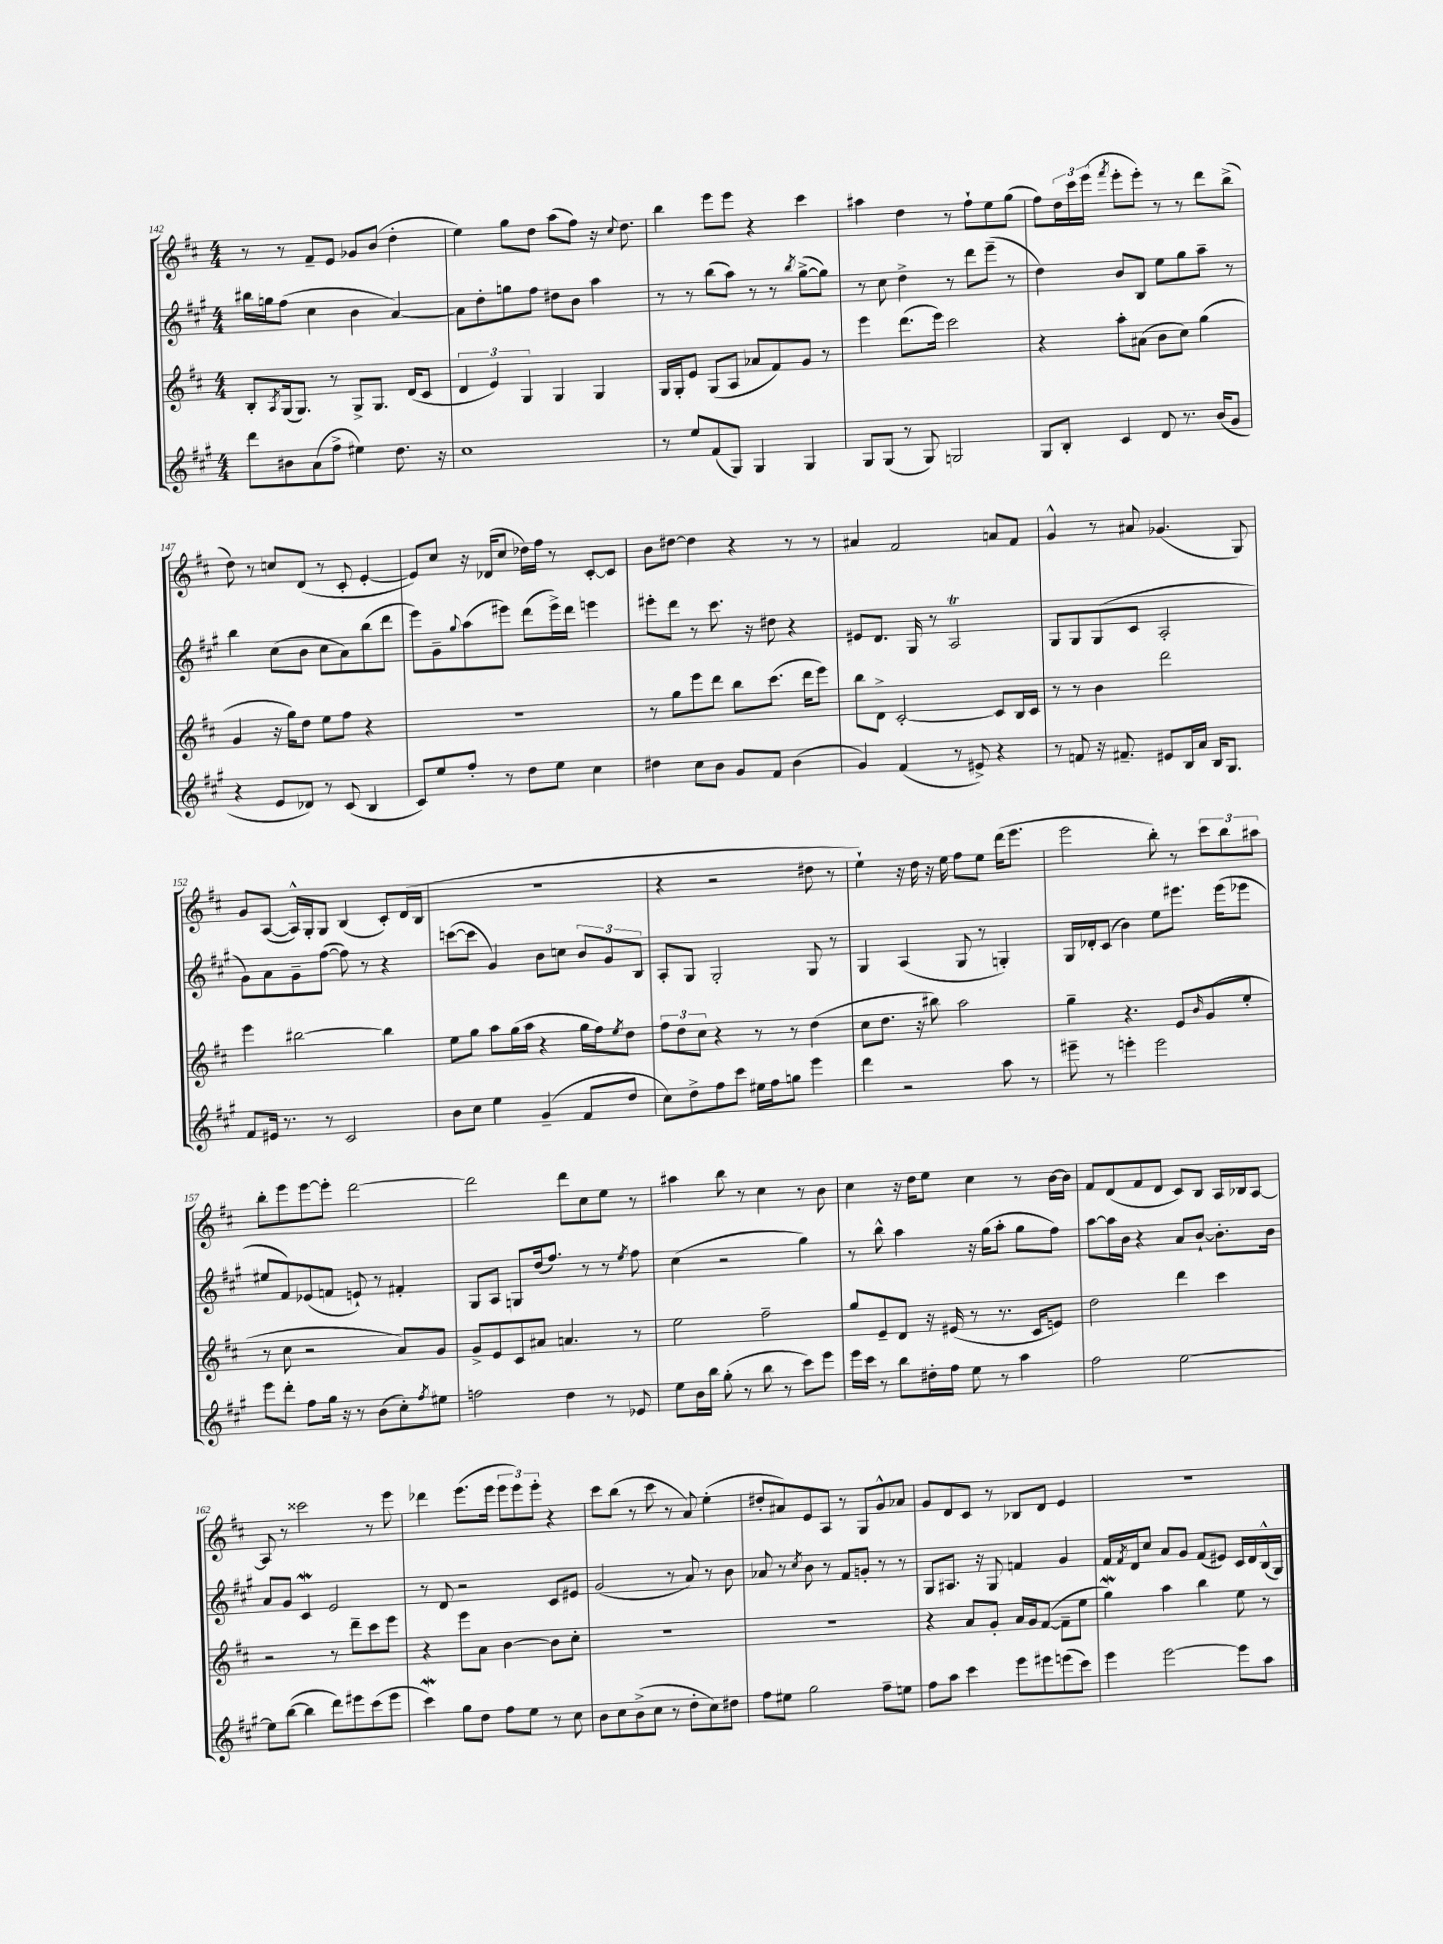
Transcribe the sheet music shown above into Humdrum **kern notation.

**kern	**kern	**kern	**kern
*staff4	*staff3	*staff2	*staff1
*clefG2	*clefG2	*clefG2	*clefG2
*k[f#c#g#]	*k[f#c#]	*k[f#c#g#]	*k[f#c#]
*M4/4	*M4/4	*M4/4	*M4/4
8ddd\L	8B'/L	16bb#\LL	8r
.	.	16gg\J	.
.	8qA/	.	.
8b#\	(16G/k	(8ff#\J	8r
.	8.G/J)	.	.
(8a\	.	4cc#\	8f#~/L
8ff#^\J	8r	.	8e/J
4ee#\)	8G^/L	4b\	8g-/L
.	8.G/J	.	(8b/J
8.dd\	.	[4a/)	4dd'\
.	(16d/LK	.	.
.	8c#/J	.	.
16r	.	.	.
=	=	=	=
1cc#	6d/	8a\]L	4ee\)
.	.	8dd'\	.
.	6e/)	.	.
.	.	8gg\	8gg\L
.	6G/	.	.
.	.	8ff#\J	8dd\J
.	4G/	8dd#\L	(8aa\L
.	.	8b\J	8ff#\J)
.	4G/	4aa\	16r
.	.	.	8qqcc#/
.	.	.	8.dd\
=	=	=	=
8r	16G/LL	8r	4bb\
.	16G'/J	.	.
8ee/L	8e/J	8r	.
(8f#/	(8G/L	(8bb\L	8eee\L
8G#/J)	8A/J	8aa\J)	8eee\J
4G#/	8a-/L	8r	4r
.	8f#/)	8r	.
.	.	8qbb/	.
4G#/	8g/J	([8gg#^\L	4ccc#\
.	8r	8gg#\]J)	.
=	=	=	=
8G#/L	4eee\	8r	4aa#\
(8G#/J	.	8cc#\	.
8r	(8.ddd\L	4dd^\	4dd\
8G#/)	.	.	.
.	16eee\Jk)	.	.
2G/	2ccc#\	8r	8r
.	.	8ddd\L	8ff#`\L
.	.	(8eee~\J	8ee\
.	.	8r	(8gg\J
=	=	=	=
8G#/L	4r	4dd\)	8ff#\L)
8B'/J	.	.	24dd\L
.	.	.	24ccc#\
.	.	.	(24eee\JJ
.	.	.	8qfff#/
4c#/	8aa'\L	8b/L	8eee'\L
.	(8a#\J	8B/J	8eee'\J)
8d/	8b\L	8ee\L	8r
8.r	8cc#\J)	8gg#\	8r
.	(4gg\	8aa~\J	8ddd\L
(16b/LK	.	.	.
8g#/J	.	8r	(8bb^\J
=	=	=	=
4r	4g/	4bb\	8dd\)
.	.	.	8r
8e/L	16r	(8cc#\L	8cc/L
.	16gg\LK)	.	.
8d-/J)	8dd\J	8b\J	(8d/J
8r	8ee\L	8cc#\L	8r
(8c#/	8ff#\J	8a\)	8c#'/
4B/	4r	(8bb\	[4e'/
.	.	8ddd\J	.
=	=	=	=
8c#/L)	1r	8eee\L)	8e/]L)
8ee/	.	8g#~\	8cc#/J
.	.	8qqgg#/	.
8ff#'/J	.	(8aa\	16r
.	.	.	(16d-/LK
8r	.	8eee#\J)	8cc#/J
8dd\L	.	(8ddd\L	16dd-\LL)
.	.	.	16ff#\JJ
8ee\J	.	16eee#^\L)	8r
.	.	16ddd\JJ	.
4cc#\	.	4eee\	[8c#'/L
.	.	.	8c#/]J
=	=	=	=
4dd#\	8r	8eee#'\L	8b\L
.	8gg\L	8ddd\J	[8dd#\J
8cc#\L	8eee\	8r	4dd#\]
8b\J	8ddd\J	8.ccc#\	.
8g#/L	8bb\L	.	4r
.	.	16r	.
8f#/J	(8.ccc#\J	8dd#\	.
(4b\	.	4r	8r
.	16ddd\LK	.	.
.	8eee\J)	.	8r
=	=	=	=
4g#/)	8bb\L	8e#/L	4a#/
.	8d^\J	8.d/J	.
(4f#/	[2c#'/	.	2f#/
.	.	16G#/	.
.	.	8r	.
8r	.	2A/	.
8e#^/)	.	.	.
4r	8c#/]L	.	8a/L
.	16B/L	.	8f#/J
.	16c#/JJ	.	.
=	=	=	=
8r	8r	8G#/L	4g^^/
8f/	8r	8G#/	.
16r	4b\	(8G#/	8r
8.f#~/	.	.	.
.	.	8c#/J	8a#/
8e#/L	2ddd\	2A'/	(4.g-/
16B/L	.	.	.
16a/JJ	.	.	.
16B/LK	.	.	.
8.G#/J	.	.	.
.	.	.	8G/)
=	=	=	=
8f#/L	4eee\	8g#\L)	8g/L
16e#/Jk	.	8a\	([8A/J
8.r	.	.	.
.	[2bb#\	8g#~\	16A^^/]LL)
.	.	.	16G'/J
8r	.	([8ff#\J	8G/J
2c#/	.	8ff#\])	(4B/
.	.	8r	.
.	4bb#\]	4r	8c#'/L)
.	.	.	(16d/L
.	.	.	16B/JJ
=	=	=	=
8b\L	8ee\L	([8ccc\L	1r
8cc#\J	8gg\J	8ccc\]J	.
4ee\	8aa\L	4g#/)	.
.	(16gg\L	.	.
.	16aa\JJ	.	.
(4g#~/	4r	8b\L	.
.	.	8cc\J	.
8f#/L	16gg\LL	12b/L	.
.	16ff#\J)	.	.
.	.	12g#/	.
.	8qee/	.	.
8dd/J	8dd\J	.	.
.	.	12B/J	.
=	=	=	=
8cc#\L)	12ff#\L	8A'/L	4r
.	12dd\	.	.
8dd^\	.	8G#/J	.
.	12cc#\J	.	.
8ff#\	4r	2G#'/	2r
8ccc#\J	.	.	.
16ee#\LL	8r	.	.
16ff#\J	.	.	.
8gg\J	8r	.	.
4eee\	(4dd\	8G#/	8dd#\
.	.	8r	8r
=	=	=	=
4ddd\	8cc#\L	4G#/	4ee`\)
.	8.dd\J	.	.
2r	.	(4A/	16r
.	16r	.	16dd\
.	8bb#\)	.	16r
.	.	.	16ee\
.	2aa\	8G#/	8ff#\L
.	.	8r	8ee\J
8aa\	.	4G'/)	(16ddd\LK
.	.	.	8.eee\J
8r	.	.	.
=	=	=	=
8eee#~\	4gg~\	16G#/LL	2eee\
.	.	16d-'/J	.
8r	.	(8c#/J	.
4eee'\	4.r	4b\)	.
2eee\	.	8ee\L	8bb'\)
.	8e/L	8.eee#\J	8r
.	16qqb/	.	.
.	(8g/	.	12ccc#\L
.	.	(16eee#\LK	.
.	.	.	12bb\
.	8ee'/J	8eee-\J	.
.	.	.	12aa#\J
=	=	=	=
8eee\L	8r	8ee#/L	8bb'\L
8ddd'\J	8cc#\	8f#/)	8eee\
8ff#\L	2r	(8e-/	[8eee\
16gg#\Jk	.	8f/J	8eee'\]J
16r	.	.	.
8r	.	8e`/)	[2ddd\
(8b\L	.	8r	.
8cc#'\)	8a/L)	4f#'/	.
8qff#/	.	.	.
8ee#\J	8g/J	.	.
=	=	=	=
2ff\	8g^/L	8G#/L	2ddd\]
.	8e/	8A/J	.
.	8c#/	8G/L	.
.	8a#/J	(16dd/k	.
.	.	8.ff#/J)	.
4dd\	4.a/	.	8ddd\L
.	.	8r	8cc#\
8r	.	8r	8ee\J
.	.	8qee/	.
8e-/	8r	8ff#\	8r
=	=	=	=
8ee\L	2ee\	(4cc#\	4aa#\
16b\L	.	.	.
16bb\JJ	.	.	.
(8gg#'\	.	2r	8bb\
8r	.	.	8r
8bb\	2ff#~\	.	4cc#\
8r	.	.	.
8ccc#\L)	.	4gg#\)	8r
8eee\J	.	.	8b\
=	=	=	=
16eee\LL	8gg/L	8r	4cc#\
16ccc#\JJ	.	.	.
8r	8e~/	8bb^^\	.
8bb\L	8d/J	4aa\	16r
.	.	.	16dd\LK
16dd#'\L	16r	.	8ee\J
16ff#\JJ	(16e#/	.	.
8ee\	8r	16r	4cc#\
.	.	(16gg#\LK	.
8r	8.r	8aa'\J	.
4aa\	.	8gg#\L	8r
.	16c#/LK	.	.
.	8e/J)	8ff#\J)	[16b\LL
.	.	.	16b\]JJ
=	=	=	=
2ff#\	2dd\	[8aa\L	8f#/L
.	.	16aa\]L	(8d/
.	.	16b\JJ	.
.	.	4r	8f#/
.	.	.	8d/J
[2ee\	4ddd\	8a/L	8c#/L)
.	.	[8b`/J	8B/J
.	4ccc#\	8.b'\]L	16A/LL
.	.	.	16B-/J
.	.	.	[8A/J
.	.	16b\Jk	.
=	=	=	=
8ee\]L	2r	8a/L	8A/]
([8bb\J	.	8g#/J	8r
4bb\]	.	4c#/	2ccc##\
8ddd\L)	8r	2e/	.
8eee#\	8ddd~\L	.	.
(8ccc#\	8ccc#\	.	8r
8eee#\J	8eee\J	.	8eee\
=	=	=	=
4ccc#\)	4r	8r	4ddd-\
.	.	8d/	.
8gg#\L	8eee\L	2r	(8.eee\L
8dd\J	8a\J	.	.
.	.	.	16eee\Jk
8ff#\L	[4b\	.	12eee\L
.	.	.	12eee\)
8ee\J	.	.	.
.	.	.	12eee'\J
8r	8b\]L	8c#/L	4r
8cc#\	8cc#'\J	8e#/J	.
=	=	=	=
8b\L	1r	(2g#/	8ccc#\L
8cc#\	.	.	(8bb\J
(8b^\	.	.	8r
8cc#\J	.	.	8ccc#\
8r	.	8r	8r
8dd'\L	.	8a/)	8a/)
8cc#\)	.	8r	(4ee'\
8dd#\J	.	8b\	.
=	=	=	=
8ff#\L	1r	8a-/	8dd#'/L
8ee#\J	.	8r	8a#/)
.	.	8qcc#/	.
2gg#\	.	8b\	8e/
.	.	8r	8A/J
.	.	8f#/L	8r
.	.	8g'/J	8G/L
8ff#~\L	.	8r	8g^^/
8ee\J	.	8r	8a-/J
=	=	=	=
8ff#\L	4r	8G#/L	8g/L
8aa\J	.	8.A#/J	8d/
4ccc#\	8a/L	.	8c#/J
.	.	16r	.
.	8g'/J	8G#/	8r
8eee\L	16a/LL	4f/	8B-/L
.	16g/J	.	.
8eee#\	([8f#/J	.	8d/J
(8eee\	8f#~\]L	4g#/	4e/
8ccc#\J)	8ee\J	.	.
=	=	=	=
4eee\	4gg\)	16f#/LL	1r
.	.	8qf#/	.
.	.	16d/J	.
.	.	8cc#/J	.
[2eee\	4aa\	8a/L	.
.	.	8g#/J	.
.	4bb\	(8f#/L	.
.	.	8e#/J)	.
8eee\]L	8ee\	16c#/LL	.
.	.	16d/	.
8aa\J	8r	(16B^^/	.
.	.	16G#/JJ)	.
==	==	==	==
*-	*-	*-	*-
